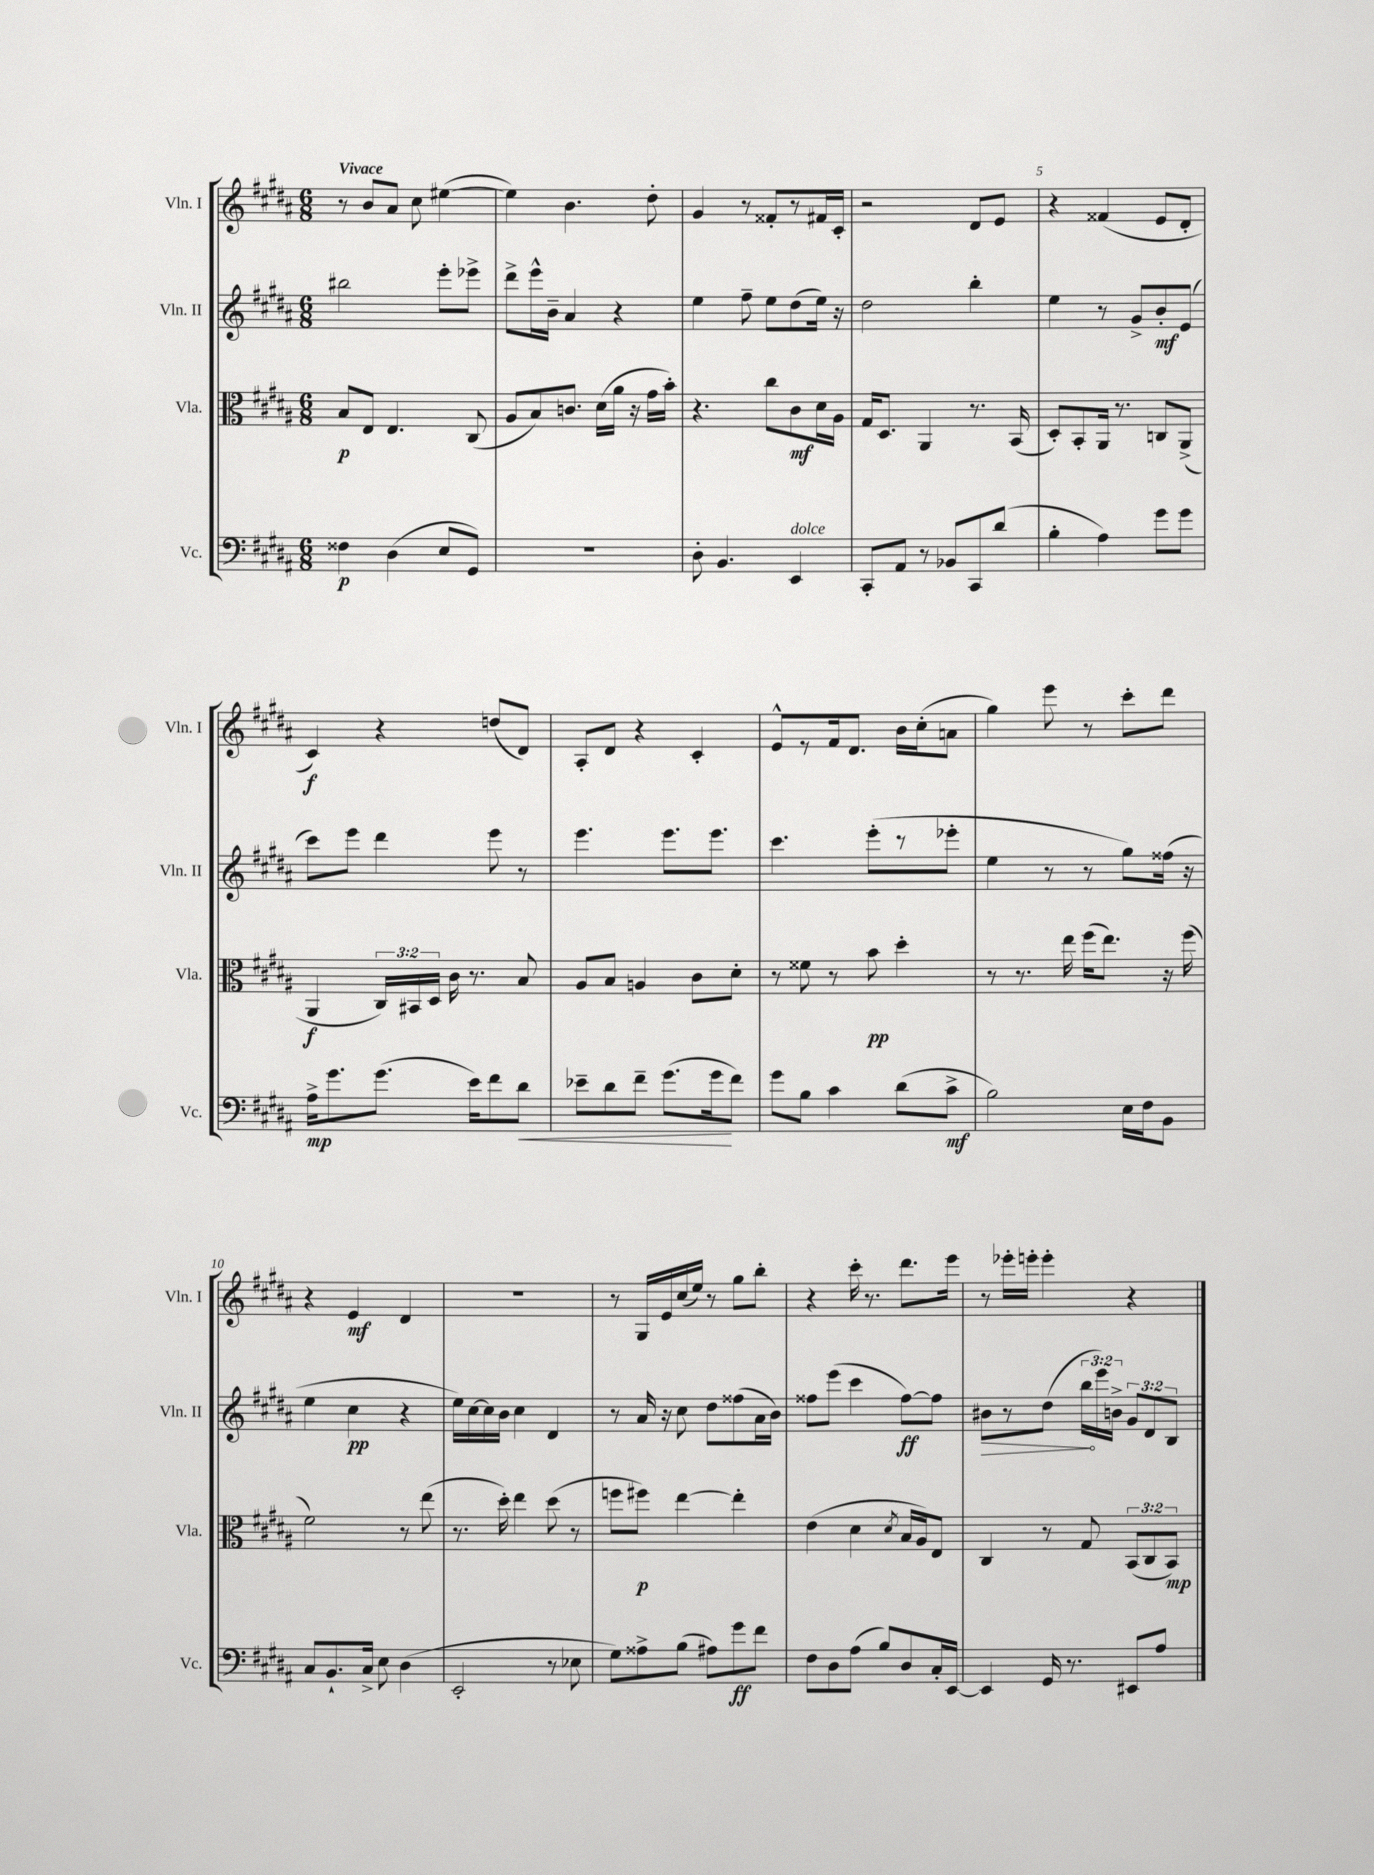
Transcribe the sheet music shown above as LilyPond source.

<<
\new StaffGroup <<
\new Staff = "s0" \with { instrumentName = "Vln. I" shortInstrumentName = "Vln. I" } {
    \clef treble \key b \major \numericTimeSignature \time 6/8 \tempo "Vivace"
    \autoBeamOff r8 b'8[ ais'8] cis''8 eis''4~( |
    eis''4) b'4. dis''8-. |
    gis'4 r8 fisis'8[-. r8 fis'16 cis'16]-. |
    r2 dis'8[ e'8] |
    r4 fisis'4( e'8[ dis'8]-. |
    cis'4\f) r4 d''8[( dis'8]) |
    ais8[-. dis'8] r4 cis'4-. |
    e'8[-^ r8 fis'16 dis'8.] b'16[ cis''16-.( a'8] |
    gis''4) e'''8 r8 cis'''8[-. dis'''8] |
    r4 e'4\mf dis'4 |
    R2. |
    r8 gis16[ e'16 cis''16( e''16]) r8 gis''8[ b''8]-. |
    r4 cis'''16-. r8. dis'''8.[ e'''16] |
    r8 ees'''16[-. e'''16]-. e'''4-. r4 \bar "|." |
}
\new Staff = "s1" \with { instrumentName = "Vln. II" shortInstrumentName = "Vln. II" } {
    \clef treble \key b \major \numericTimeSignature \time 6/8 \override Staff.TupletNumber.text = #tuplet-number::calc-fraction-text
    \autoBeamOff bis''2 e'''8[-. ees'''8]-> |
    dis'''8[-> e'''16-^ b'16]-- ais'4 r4 |
    e''4 fis''8-- e''8[ dis''8( e''16]) r16 |
    dis''2 b''4-. |
    e''4 r8 gis'8[-> b'8-.\mf e'8]( |
    cis'''8[) e'''8] dis'''4 e'''8 r8 |
    e'''4. e'''8.[ e'''8.] |
    cis'''4. e'''8[-.( r8 ees'''8]-. |
    e''4 r8 r8 gis''8[) fisis''16]( r16 |
    e''4 cis''4\pp r4 |
    e''16[) cis''16~ cis''16 b'16] cis''4 dis'4 |
    r8 ais'16 r16 cis''8 dis''8[ fisis''8( ais'16 b'16]) |
    fisis''8[ e'''8]( cis'''4 fisis''8[~\ff) fisis''8] |
    \once \override Hairpin.circled-tip = ##t bis'8[\> r8 dis''8]( \tuplet 3/2 { b''16[\! e'''16) b'16]-> } \tuplet 3/2 { gis'8[ dis'8 b8] } \bar "|." |
}
\new Staff = "s2" \with { instrumentName = "Vla." shortInstrumentName = "Vla." } {
    \clef alto \key b \major \numericTimeSignature \time 6/8 \override Staff.TupletNumber.text = #tuplet-number::calc-fraction-text
    \autoBeamOff b8[\p e8] e4. cis8( |
    ais8[ b8) c'8.] dis'16[( ais'16] r16 gis'16[ b'16]-.) |
    r4. cis''8[ cis'8\mf dis'16 ais16] |
    gis16[ dis8.] ais,4 r8. b,16( |
    dis8[-.) b,8-. ais,16] r8. c8[ ais,8]->( |
    ais,4\f \tuplet 3/2 { cis16[) bis,16 dis16] } cis'16 r8. b8 |
    ais8[ b8] a4 cis'8[ dis'8]-. |
    r8 fisis'8 r8 b'8\pp dis''4-. |
    r8 r8. e''16 fis''16[( e''8.]) r16 fis''16( |
    fis'2) r8 e''8( |
    r8. dis''16-.) e''4 dis''8( r8 |
    f''8[ fis''8]\p) e''4~ e''4-. |
    e'4( dis'4 \acciaccatura { dis'8 } b16[ ais16) e8] |
    cis4 r8 gis8 \tuplet 3/2 { b,8[( cis8 b,8]\mp) } \bar "|." |
}
\new Staff = "s3" \with { instrumentName = "Vc." shortInstrumentName = "Vc." } {
    \clef bass \key b \major \numericTimeSignature \time 6/8
    \autoBeamOff fisis4\p dis4( e8[ gis,8]) |
    R2. |
    dis8-. b,4. e,4^\markup { \italic "dolce" } |
    cis,8[-. ais,8] r8 bes,8[ cis,8 dis'8]( |
    b4-. ais4) gis'8[ gis'8] |
    ais16[->\mp gis'8. gis'8.]( e'16[) fis'8 dis'8]\< |
    ees'8[-- dis'8 fis'8]-- gis'8.[( gis'16\! fis'8]) |
    gis'8[ b8] cis'4 dis'8[( cis'8]->\mf |
    b2) e16[ fis16 b,8] |
    cis8[ b,8.-! cis16]-> e8 dis4( |
    e,2-. r8 ees8 |
    gis8[) aisis8-> b8]( ais8[) gis'8\ff fis'8] |
    fis8[ dis8 ais8]( b8[) dis8 cis16-. e,16]~ |
    e,4 gis,16 r8. eis,8[ ais8] \bar "|." |
}
>>
>>
\layout { \context { \Score \override BarNumber.break-visibility = ##(#f #t #t) barNumberVisibility = #(every-nth-bar-number-visible 5) } }
